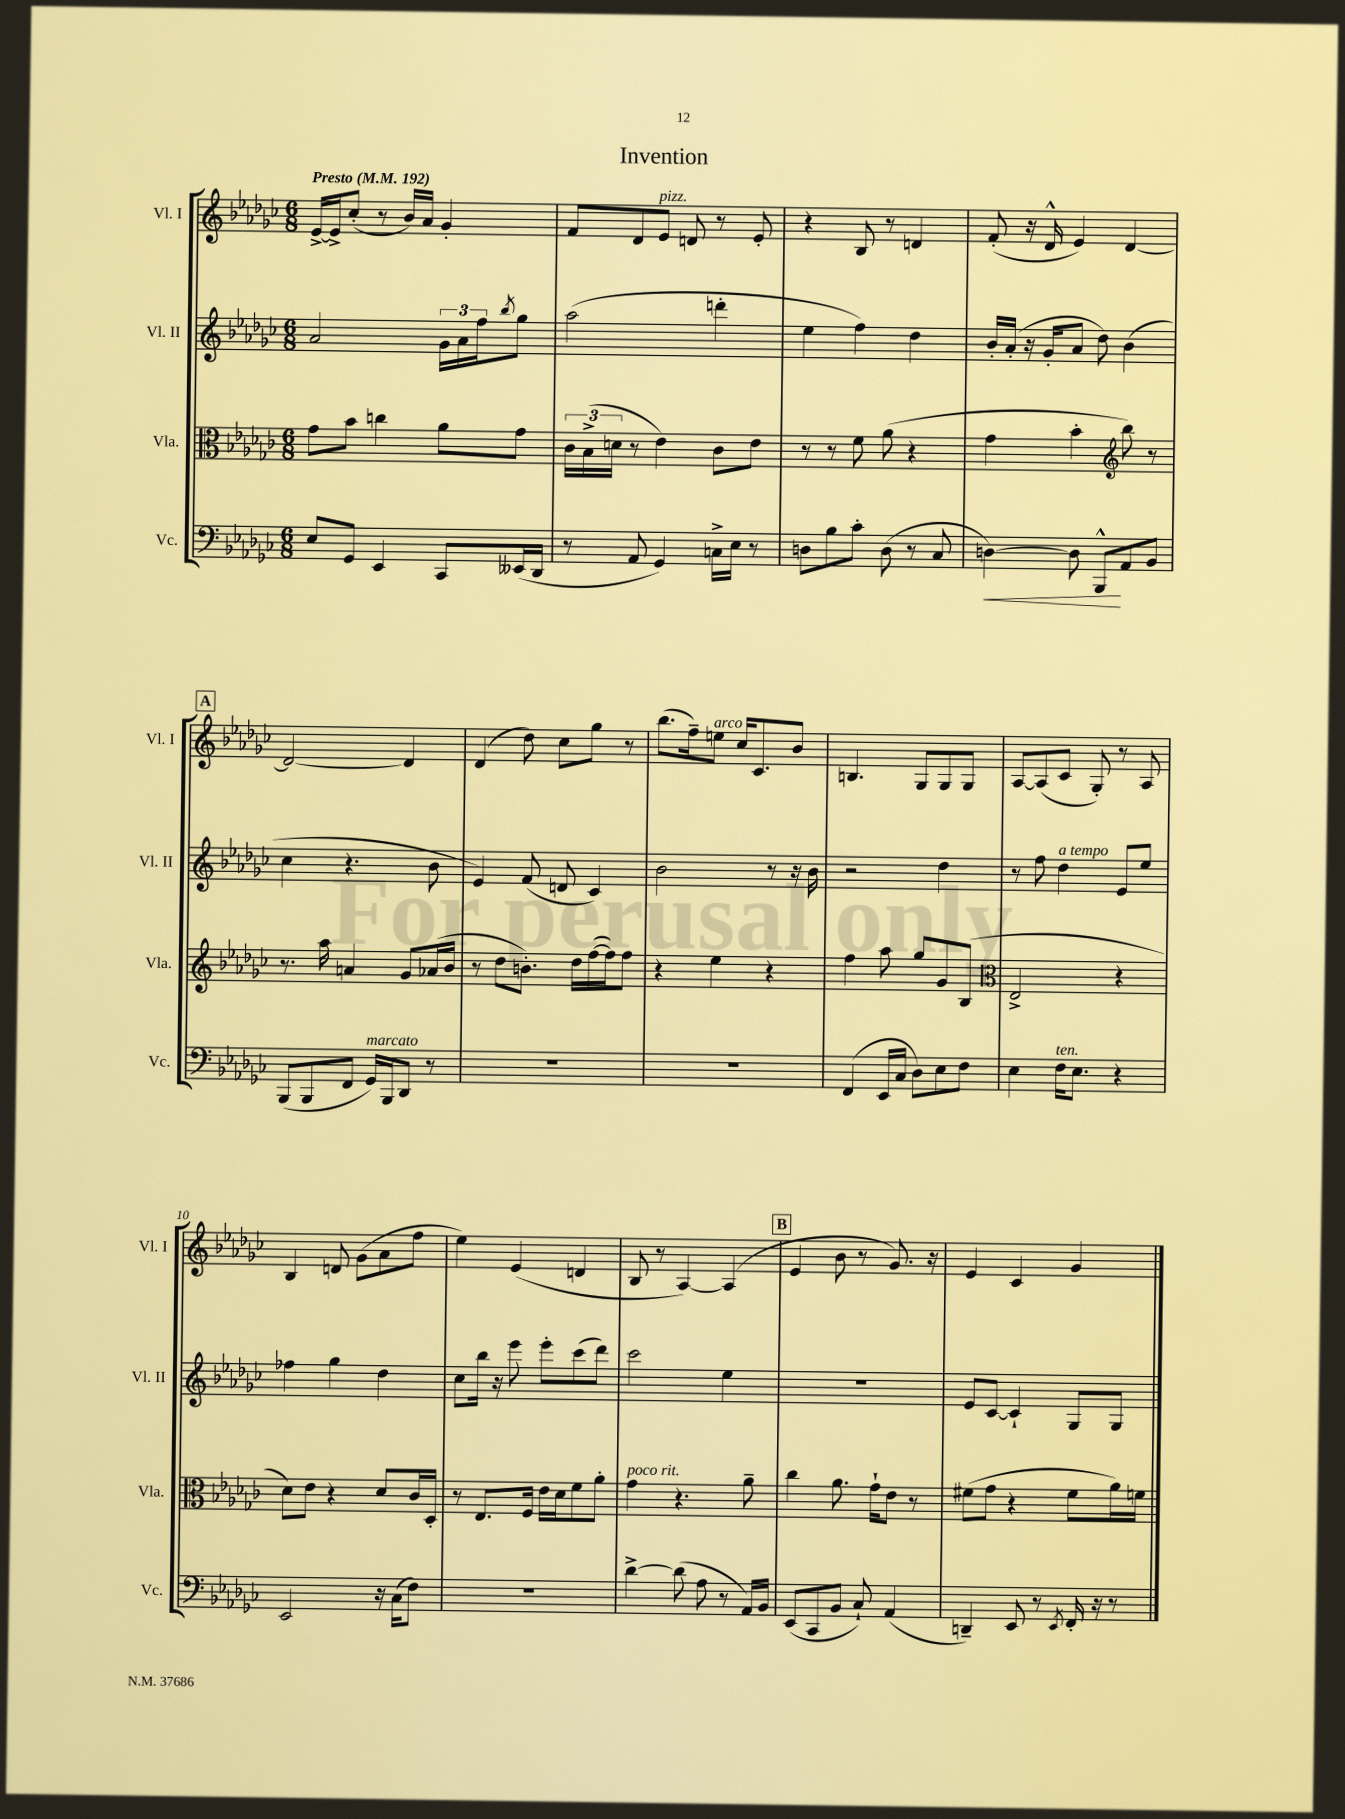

**kern	**kern	**kern	**kern
*staff4	*staff3	*staff2	*staff1
*clefF4	*clefC3	*clefG2	*clefG2
*k[b-e-a-d-g-c-]	*k[b-e-a-d-g-c-]	*k[b-e-a-d-g-c-]	*k[b-e-a-d-g-c-]
*M6/8	*M6/8	*M6/8	*M6/8
*MM192	*MM192	*MM192	*MM192
8E-	8g-	2a-	[16e-^
.	.	.	16e-^]
8GG-	8b-	.	(8cc-'
4EE-	4cc	.	8r
.	.	.	16b-)
.	.	.	16a-
8CC-	8a-	24g-	4g-'
.	.	24a-	.
.	.	24ff	.
.	.	8qbb-	.
(16EE--	8g-	8gg-	.
16DD-	.	.	.
=	=	=	=
8r	24c-	(2aa-	8f
.	(24B-^	.	.
.	24d	.	.
8AA-	8r	.	8d-
4GG-)	4e-)	.	8e-
.	.	.	8d
16C^	8c-	4ddd'	8r
16E-	.	.	.
8r	8e-	.	8e-'
=	=	=	=
8D	8r	4ee-	4r
8B-	8r	.	.
8c-'	8f	4ff)	8B-
(8D	(8a-	.	8r
8r	4r	4dd-	4d
8C-	.	.	.
=	=	=	=
[4D)	4g-	16b-'	(8f'
.	.	(16a-'	.
.	.	16r	16r
.	.	16g-'	16d-^^
8D]	4b-'	8a-	4e-)
8BBB-^^	.	8dd-)	.
*	*clefG2	*	*
8AA-	8bb-)	(4b-	[4d-
8BB-	8r	.	.
=	=	=	=
(8BBB-	8.r	4cc-	2d-_
8BBB-	.	.	.
.	16aa-	.	.
8FF	4a	4.r	.
16GG-)	.	.	.
16BBB-	.	.	.
8DD-	8g-	.	4d-]
8r	(16a-	8b-	.
.	16b-	.	.
=	=	=	=
2.r	8r	4e-)	(4d-
.	8dd-	.	.
.	8.b')	(8f	8dd-)
.	.	8d	8cc-
.	16dd-	.	.
.	([16ff	4c-)	8gg-
.	16ff])	.	.
.	8ff	.	8r
=	=	=	=
2.r	4r	2b-	(8.bb-
.	.	.	16ff~)
.	4ee-	.	8ee
.	.	.	16cc-
.	.	.	8.c-
.	4r	8r	.
.	.	16r	8b-
.	.	16b-	.
=	=	=	=
(4FF	4ff	2r	4.B
16EE-	8aa-	.	.
16C-	.	.	.
8D-)	8gg-	.	8G-
8E-	8g-	4dd-	8G-
8F	(8B-	.	8G-
=	=	=	=
*	*clefC3	*	*
4E-	2E-^	8r	[8A-
.	.	8ff	(8A-]
16F	.	4dd-	8c-
8.E-	.	.	.
.	.	.	8G-')
4r	4r	8e-	8r
.	.	8ee-	8A-
=	=	=	=
2EE-	8d-)	4ff-	4B-
.	8e-	.	.
.	4r	4gg-	8d
.	.	.	(8g-
16r	8d-	4dd-	8a-
(16C-	.	.	.
8F)	16c-	.	8ff
.	16D-'	.	.
=	=	=	=
2.r	8r	8cc-	4ee-)
.	8.E-	16bb-	.
.	.	16r	.
.	.	8eee-	(4e-
.	16F	.	.
.	16e-	8eee-'	.
.	16d-	.	.
.	8f	(8ccc-	4d
.	8a-'	8ddd-)	.
=	=	=	=
[4d-^	4g-	2ccc-	8B-
.	.	.	8r
(8d-]	4.r	.	[4A-)
8A-	.	.	.
8r	.	4ee-	(4A-]
16AA-)	8a-~	.	.
16BB-	.	.	.
=	=	=	=
(8EE-	4cc-	2.r	4e-
8CC-	.	.	.
8BB-	8.a-	.	8b-
8C-`)	.	.	8r
.	16g-`	.	.
(4AA-	8e-	.	8.g-)
.	8r	.	.
.	.	.	16r
=	=	=	=
4DD~)	(8f#	8e-	4e-
.	8g-	[8c-	.
8EE-	4r	4c-`]	4c-
8r	.	.	.
8qEE-	.	.	.
16FF'	8f#	8G-	4g-
16r	.	.	.
8r	16a-)	8G-	.
.	16f	.	.
==	==	==	==
*-	*-	*-	*-
